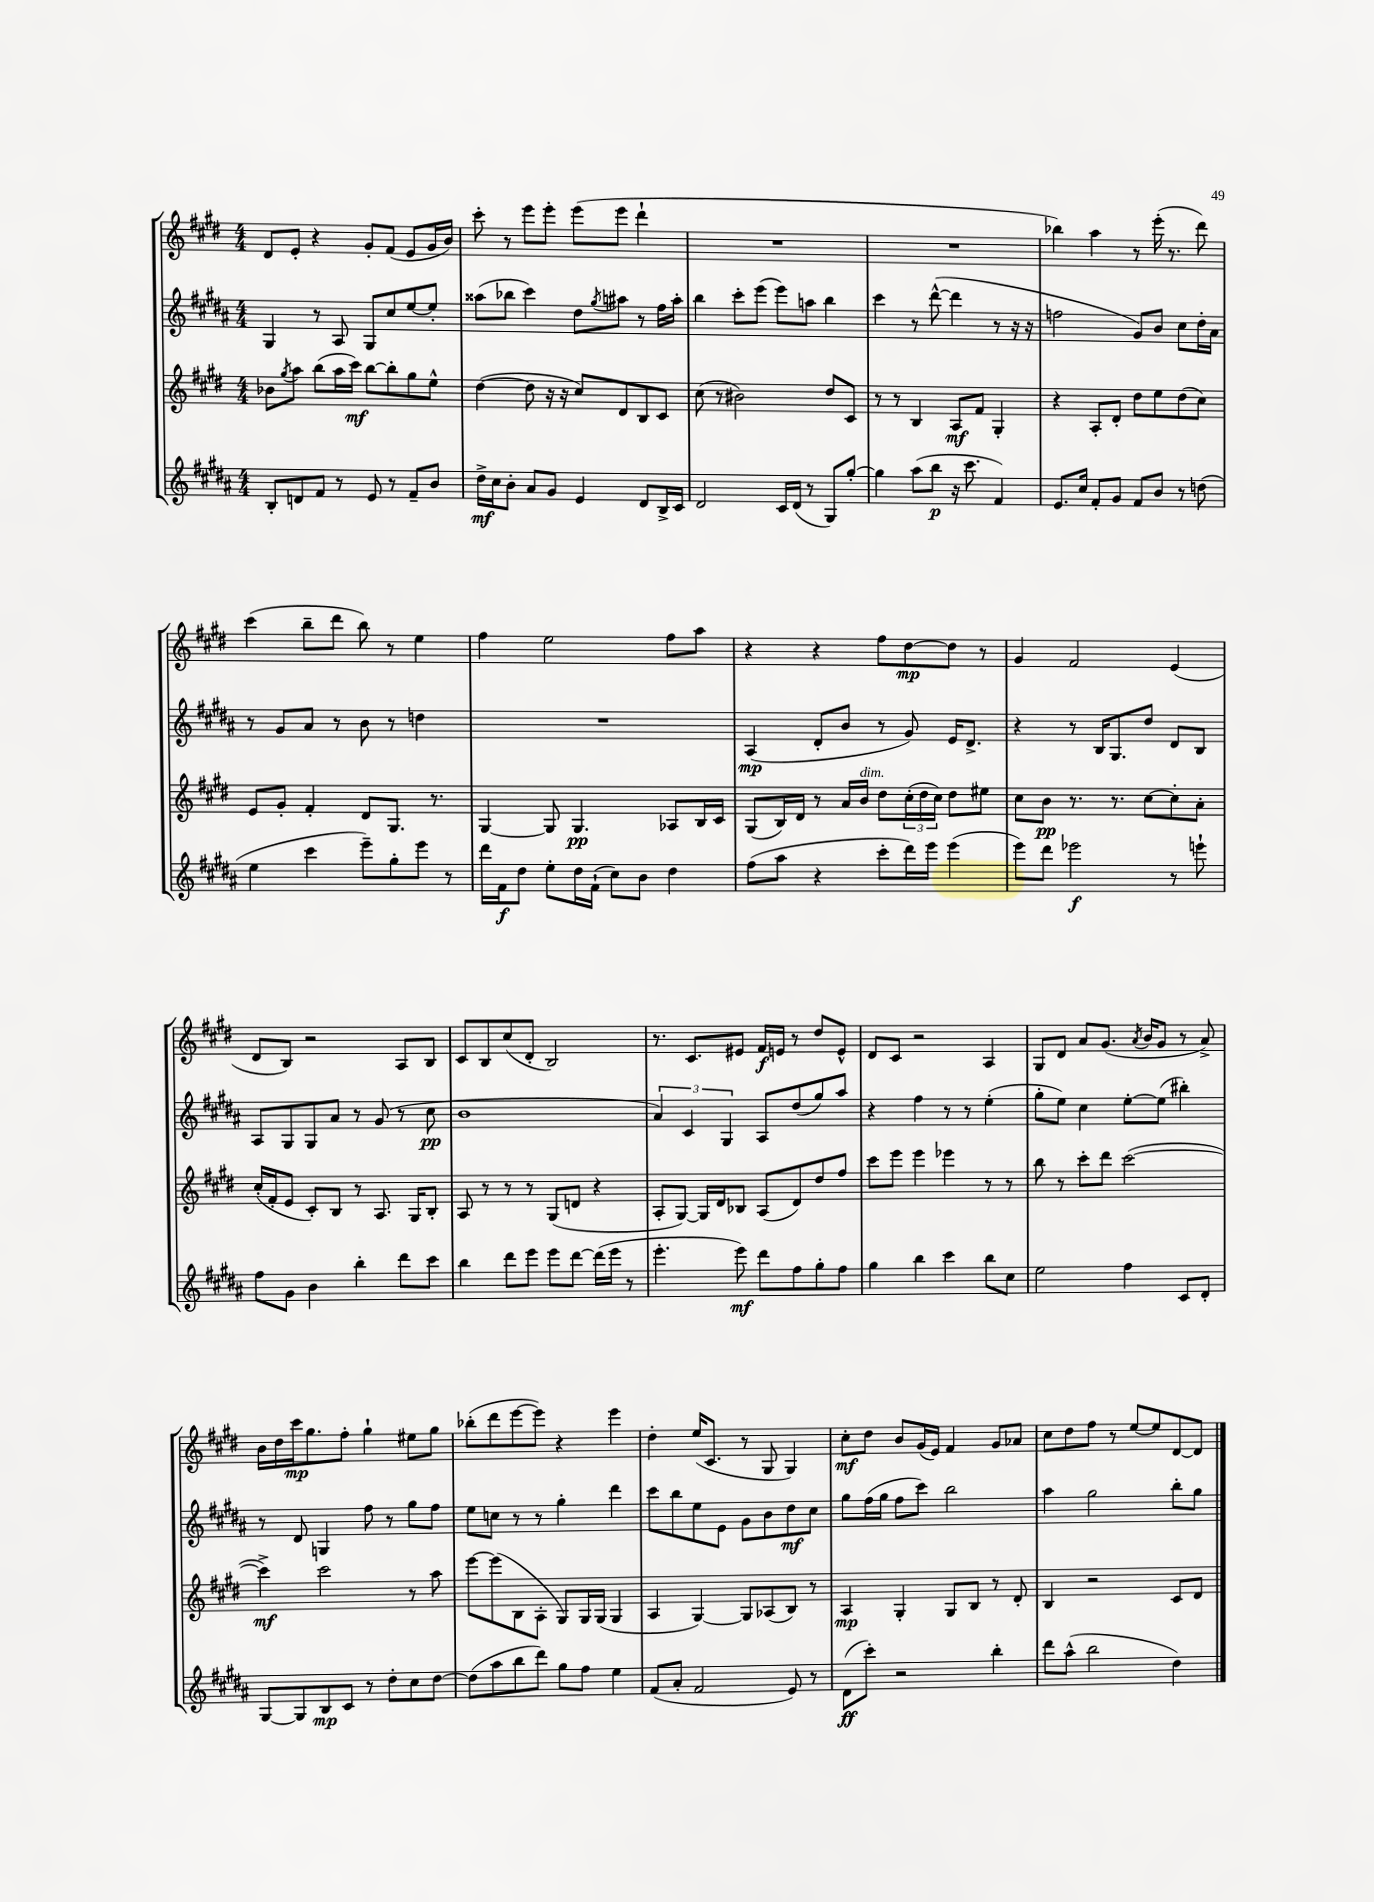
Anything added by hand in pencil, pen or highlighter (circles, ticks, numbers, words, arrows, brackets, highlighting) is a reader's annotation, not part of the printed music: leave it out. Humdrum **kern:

**kern	**kern	**kern	**kern
*staff4	*staff3	*staff2	*staff1
*clefG2	*clefG2	*clefG2	*clefG2
*k[f#c#g#d#a#]	*k[f#c#g#d#]	*k[f#c#g#d#a#]	*k[f#c#g#d#]
*M4/4	*M4/4	*M4/4	*M4/4
8B'/L	8b-\L	4G#/	8d#/L
.	8qgg#/	.	.
8d/	8aa\J	.	8e'/J
8f#/J	(8bb\L	8r	4r
8r	16aa\L	8A#/	.
.	16ccc#\JJ)	.	.
8e/	[8bb\L	8G#/L	8g#'/L
8r	8bb'\]	8cc#/	(8f#/J
8f#~/L	8gg#\	[8ee/	8e/L
8b/J	8ee^^\J	8ee'/]J	16g#/L
.	.	.	16b/JJ)
=	=	=	=
16dd#^\LL	([4dd#\	(8aa##\L	8ccc#'\
16cc#\J	.	.	.
8b'\J	.	8bb-\J	8r
8a#/L	8dd#\]	4ccc#\)	8eee\L
8g#/J	16r	.	8eee'\J
.	16r	.	.
4e/	8cc#/L)	8dd#\L	(8eee\L
.	.	8qgg#/	.
.	8d#/	8aa#\J	8eee\J
8d#/L	8B/	8r	4ddd#`\
16B^/L	8c#/J	16ff#\LL	.
16c#/JJ	.	16aa#'\JJ	.
=	=	=	=
2d#/	(8cc#\	4bb\	1r
.	8r	.	.
.	2b#\)	8ccc#'\L	.
.	.	(8eee\J	.
16c#/LL	.	8eee\L)	.
(16d#/JJ	.	.	.
8r	.	8aa\J	.
8G#/L)	8dd#/L	4bb\	.
[8gg#'/J	8c#/J	.	.
=	=	=	=
4gg#\]	8r	4ccc#\	1r
.	8r	.	.
(8aa#\L	4B/	8r	.
8bb\J	.	([8ddd#^^\	.
16r	8A/L	4ddd#\]	.
8.ccc#\	.	.	.
.	8f#/J	.	.
4f#/)	4G#'/	8r	.
.	.	16r	.
.	.	16r	.
=	=	=	=
8.e/L	4r	2ff\	4bb-\)
16cc#/Jk	.	.	.
8f#'/L	8A'/L	.	4aa\
8g#/J	8d#'/J	.	.
8f#/L	8dd#\L	8g#/L)	8r
8b/J	8ee\	8b/J	(16eee'\
.	.	.	8.r
8r	(8dd#\	8cc#\L	.
(8dd\	8cc#\J)	16dd#'\L	8ddd#\)
.	.	16a#\JJ	.
=	=	=	=
4ee\	8e/L	8r	(4ccc#\
.	8g#'/J	8g#/L	.
4ccc#\	4f#'/	8a#/J	8bb~\L
.	.	8r	8ddd#\J
8eee~\L)	8d#/L	8b\	8bb\)
8gg#'\	8.G#/J	8r	8r
8eee\J	.	4dd\	4ee\
.	8.r	.	.
8r	.	.	.
=	=	=	=
16ddd#\LL	[4G#/	1r	4ff#\
16f#\J	.	.	.
8dd#\J	.	.	.
8ee'\L	8G#/]	.	2ee\
16dd#\L	4.G#/	.	.
(16f#`\JJ	.	.	.
8cc#\L)	.	.	.
8b\J	.	.	.
4dd#\	8A-/L	.	8ff#\L
.	16B/L	.	8aa\J
.	16c#/JJ	.	.
=	=	=	=
(8ff#\L	(8G#/L	(4A#/	4r
8aa#\J	16B/L)	.	.
.	16d#/JJ	.	.
4r	8r	8d#'/L	4r
.	16a/LL	8b/J	.
.	16b/JJ	.	.
8ccc#'\L	8dd#\L	8r	8ff#\L
16ddd#\L)	(24cc#'\L	8g#/)	[8dd#\
.	24dd#\	.	.
16eee\JJ	.	.	.
.	24cc#\JJ)	.	.
(4eee\	8dd#\L	16e/LK	8dd#\]J
.	.	8.d#^/J	.
.	8ee#\J	.	8r
=	=	=	=
8eee\L)	8cc#\L	4r	4g#/
8ddd#\J	8b\J	.	.
2eee-\	8.r	8r	2f#/
.	.	16B/LK	.
.	8.r	8.G#/	.
.	[8cc#\L	8dd#/J	.
8r	8cc#'\]	8d#/L	(4e/
8eee`\	8a'\J	8B/J	.
=	=	=	=
8ff#\L	(16cc#'/LL	8A#/L	8d#/L
.	16f#'/J	.	.
8g#\J	8e/J	8G#/	8B/J)
4b\	8c#'/L)	8G#/	2r
.	8B/J	8a#/J	.
4bb'\	8r	8r	.
.	8.A/	(8g#/	.
8ddd#\L	.	8r	8A/L
.	16G#/LK	.	.
8ccc#\J	8B'/J	8cc#\	8B/J
=	=	=	=
4bb\	8A/	1b	8c#/L
.	8r	.	8B/
8ddd#\L	8r	.	(8cc#/
8eee\J	8r	.	8d#'/J
8eee\L	(8G#/L	.	2B/)
[8ddd#\J	8d/J	.	.
(16ddd#\]LL	4r	.	.
16eee\JJ	.	.	.
8r	.	.	.
=	=	=	=
4.eee'\	8A'/L	6a#/)	8.r
.	[8G#/J)	.	.
.	.	6c#/	.
.	.	.	8.c#/L
.	16G#/]LL	.	.
.	16d#/J	.	.
.	.	6G#/	.
8eee\)	8B-/J	.	8e#/J
8ddd#\L	(8A/L	8A#/L	16f#/LL
.	.	.	16e/JJ
8ff#\	8d#/)	(8dd#/	8r
8gg#'\	8dd#/	8gg#/)	8dd#/L
8ff#\J	8ff#/J	8aa#/J	8e^^/J
=	=	=	=
4gg#\	8ccc#\L	4r	8d#/L
.	8eee\J	.	8c#/J
4bb\	4eee\	4ff#\	2r
4ccc#\	4eee-\	8r	.
.	.	8r	.
8bb\L	8r	(4ee'\	4A/
8cc#\J	8r	.	.
=	=	=	=
2ee\	8bb\	8gg#'\L	8G#/L
.	8r	8ee\J)	8d#/J
.	8ccc#'\L	4cc#\	8a/L
.	8ddd#\J	.	(8.g#/J
4ff#\	([2ccc#\	[8ee'\L	.
.	.	.	8qa/
.	.	.	16b/LK
.	.	(8ee\]J	8g#/J
8c#/L	.	4bb#'\)	8r
8d#'/J	.	.	8a^/)
=	=	=	=
[8G#/L	4ccc#^\])	8r	16b\LL
.	.	.	16dd#\
8G#/]	.	8d#/	16ccc#\J
.	.	.	8.gg#\
8B/	2ccc#\	4G/	.
8c#/J	.	.	8ff#'\J
8r	.	8ff#\	4gg#`\
8dd#'\L	.	8r	.
8cc#\	8r	8gg#\L	8ee#\L
[8dd#\J	8aa\	8ff#\J	8gg#\J
=	=	=	=
(8dd#\]L	[8eee\L	8ee\L	(8bb-'\L
8aa#\	(8eee\]	8cc\J	8ddd#\
8bb\	8B\	8r	[8eee\
8ddd#\J)	8A'\J	8r	8eee\]J)
8gg#\L	8G#/L)	4gg#'\	4r
8ff#\J	16G#/L	.	.
.	(16G#/JJ	.	.
4ee\	4G#/	4ddd#\	4eee\
=	=	=	=
(8f#/L	4A/	8ccc#\L	4dd#'\
8a#'/J	.	8bb\	.
2f#/	[4G#/)	8ee\	(16ee/LK
.	.	.	8.c#/J
.	.	8e\J	.
.	8G#/]L	8g#\L	8r
.	(8A-/	8b\	8G#/
8e/)	8B/J)	8dd#\	4G#/)
8r	8r	8cc#\J	.
=	=	=	=
(8d#\L	4A/	8gg#\L	8cc#'\L
8ccc#'\J)	.	(16ff#\L	8dd#\J
.	.	16gg#\JJ	.
2r	4G#'/	8ff#\L	8b/L
.	.	8ccc#\J)	(16g#/L
.	.	.	16e/JJ)
.	8G#/L	2bb\	4f#/
.	8B/J	.	.
4bb'\	8r	.	8g#/L
.	8d#'/	.	8a-/J
=	=	=	=
8ddd#\L	4B/	4aa#\	8cc#\L
(8aa#^^\J	.	.	8dd#\
2bb\	2r	2gg#\	8ff#\J
.	.	.	8r
.	.	.	[8ee/L
.	.	.	8ee/]
4dd#\)	8c#/L	8bb'\L	[8d#/
.	8d#/J	8gg#\J	8d#/]J
==	==	==	==
*-	*-	*-	*-
